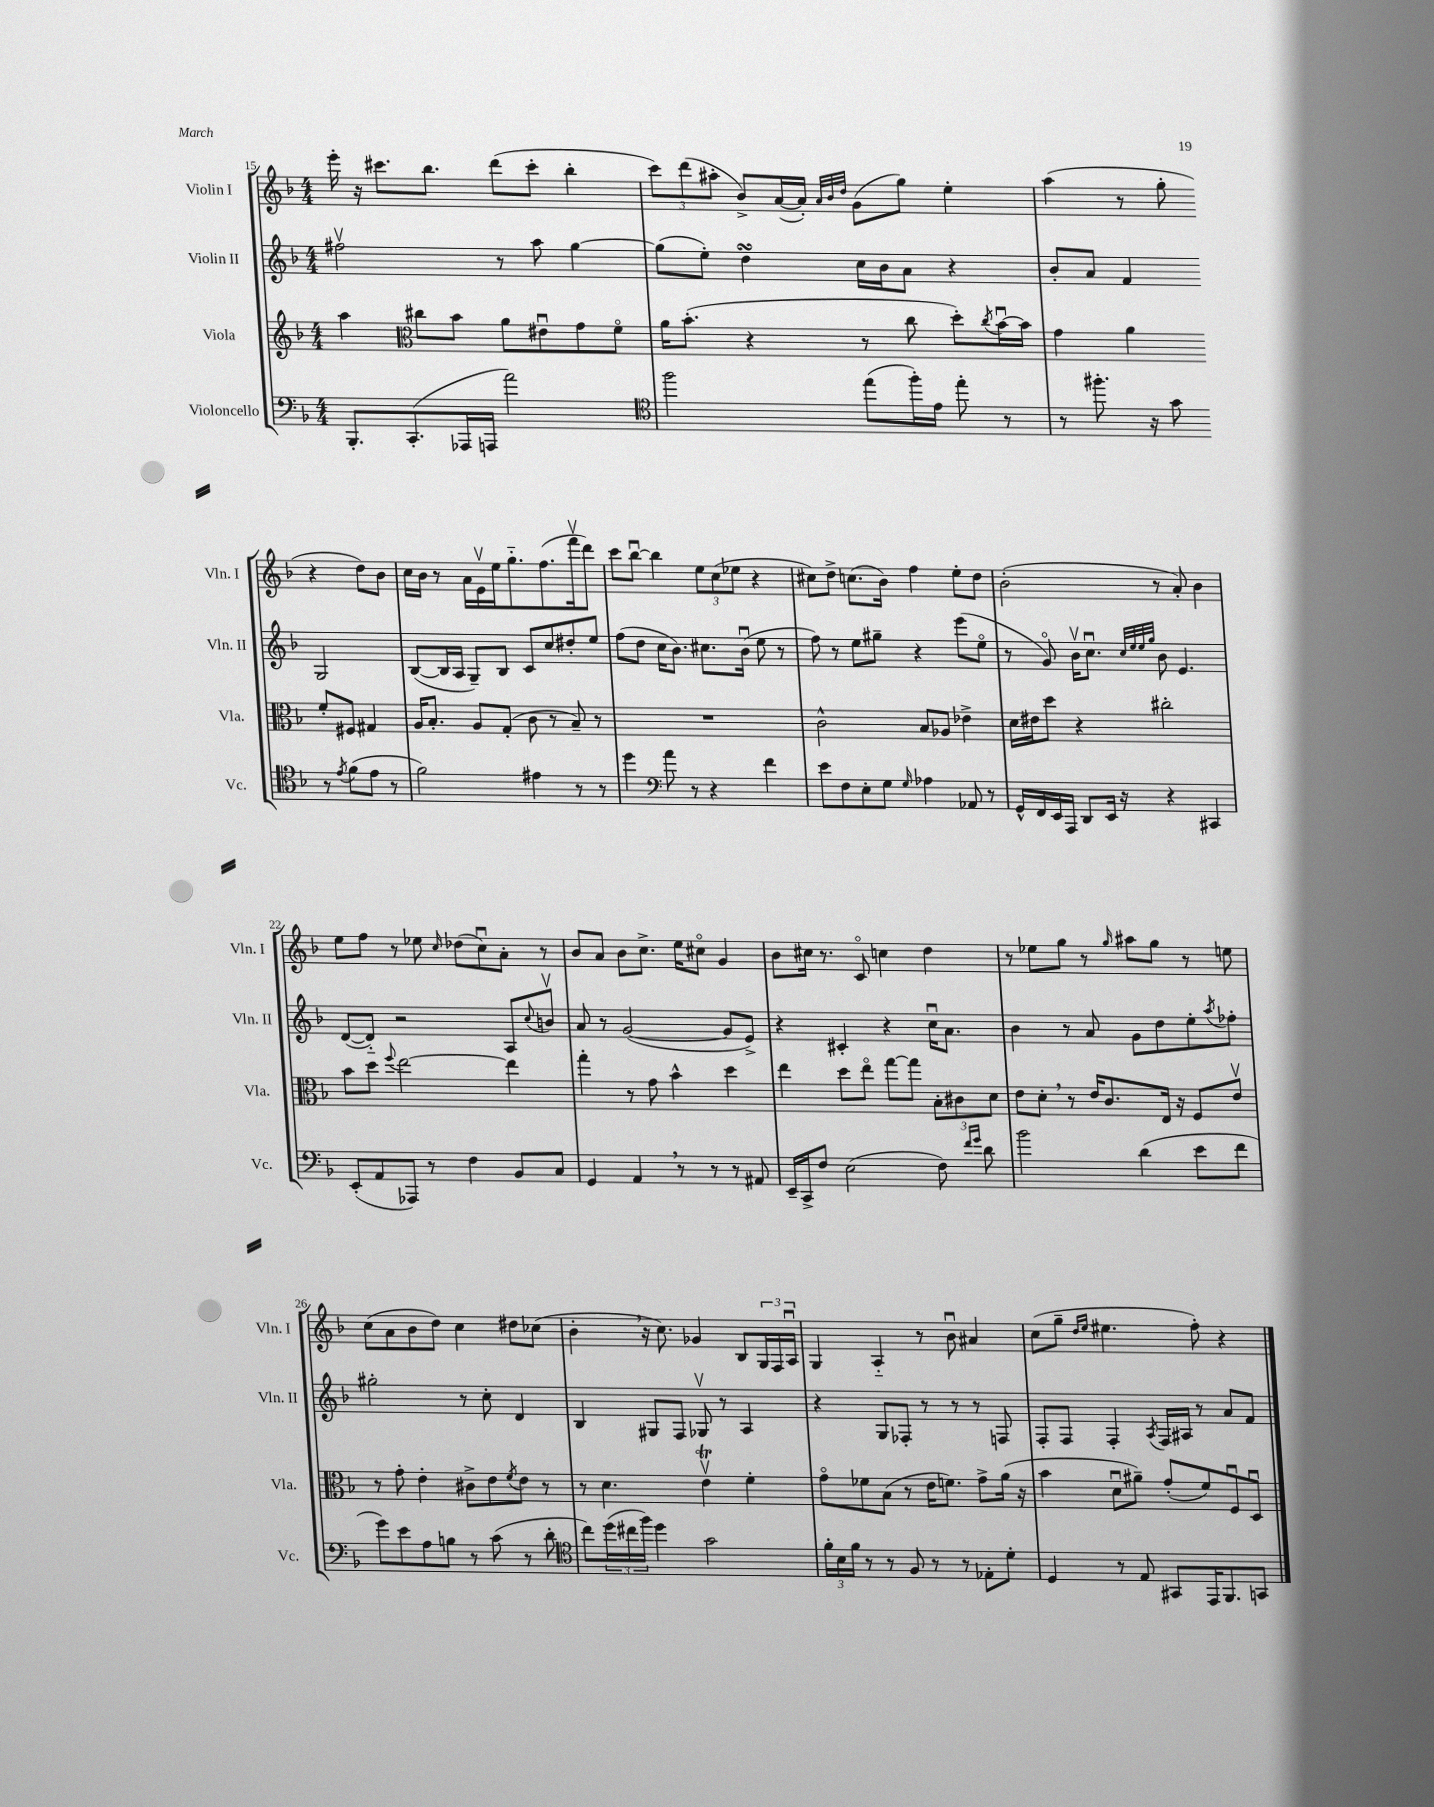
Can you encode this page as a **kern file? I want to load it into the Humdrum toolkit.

**kern	**kern	**kern	**kern
*part4	*part3	*part2	*part1
*staff4	*staff3	*staff2	*staff1
*I"Violoncello	*I"Viola	*I"Violin II	*I"Violin I
*I'Vc.	*I'Vla.	*I'Vln. II	*I'Vln. I
*clefF4	*clefG2	*clefG2	*clefG2
*k[b-]	*k[b-]	*k[b-]	*k[b-]
*M4/4	*M4/4	*M4/4	*M4/4
=15	=15	=15	=15
8.BBB-'/L	4aa\	2ff#Xv\	16eee'\
.	.	.	16r
.	.	.	8.ccc#X\L
(8.CC'/	.	.	.
*	*clefC3	*	*
.	8cc#X\L	.	.
.	.	.	8.bb-\J
16AAA-X/L	8b-\J	.	.
16AAAn/JJ	.	.	.
2a\)	8a\L	8r	(8ddd\L
.	8e#Xu\	8aa\	8ccc#'\J
.	8g\	[4gg\	4bb-'\
.	8f\J	.	.
=16	=16	=16	=16
*clefC4	*	*	*
2ff\	16a\KL	(8gg\L]	12ccc\L)
.	(8.b-'\J	.	.
.	.	.	(12ddd\
.	.	8ee'\J)	.
.	.	.	12aa#X'\J
.	4r	4ddsSSS\	8b-^/L)
.	.	.	([16a/L
.	.	.	16a'/JJ])
.	.	.	32qqa/LLL
.	.	.	32qqb-/
.	.	.	32qqdd/JJJ
(8ee\L	8r	16cc\LL	(8g\L
.	.	16b-\J	.
16ff'\L)	8cc\	8a\J	8gg\J)
16e\JJ	.	.	.
8ee'\	8dd'\L)	4r	4ee'\
.	8qcc/	.	.
8r	[16b-u\L	.	.
.	16b-\JJ]	.	.
=17	=17	=17	=17
8r	4g\	8b-'/L	(4aa\
8.ff#X'\	.	8a/J	.
.	4a\	4f/	8r
16r	.	.	.
8g\	.	.	8gg'\
8r	8f'/L	2G/	4r
8qe/	.	.	.
(8f\L	8F#X/J	.	.
8e\J	4G#X/	.	8dd\L)
8r	.	.	8b-\J
!!LO:LB:g=z
=18	=18	=18	=18
2f\)	16A/KL	([8B-/L	16cc\LL
.	8.B-'/J	.	16b-\JJ
.	.	16B-/L]	8r
.	.	16A/JJ	.
.	8A/L	8G~/L)	16a\LL
.	.	.	16ev\
.	(8G'/J	8B-/J	16ee\J
.	.	.	8.gg\
4e#X\	8c\	8c/L	.
.	8r	8cc/	(8.ff\
8r	8B-~/)	8dd#X'/	.
.	.	.	16fffv\k
8r	8r	8ee/J	8ddd\J)
=19	=19	=19	=19
4dd\	1r	(8ff\L	8ccc\L
.	.	8dd\J	[8bb-u\J
*clefF4	*	*	*
8a\	.	16cc\KL	4bb-\]
.	.	8.b-\J)	.
8r	.	.	.
4r	.	8.cc#X\L	12ee\L
.	.	.	(12cc\
.	.	.	12ee-X\J
.	.	(16b-u\Jk	.
4f\	.	8ee\	4r
.	.	8r	.
=20	=20	=20	=20
8e\L	2c^^\	8ff\)	8cc#X\L)
8F\	.	8r	8dd^\J
8E'\	.	8ee\L	(8.ccn\L
8G\J	.	8gg#X~\J	.
.	.	.	16b-\Jk)
16qqG/	.	.	.
4A-X\	8B-/L	4r	4ff\
.	8A-X/J	.	.
8AA-X/	4e-X^\	(8eee\L	8ee'\L
8r	.	8ee\J	8dd\J
=21	=21	=21	=21
16GG^^/LL	16d\LL	8r	(2b-'\
16FF/	16e#X\J	.	.
16EE/	8dd\J	8g/)	.
16AAA/JJ	.	.	.
8DD/L	4r	16b-v\KL	.
.	.	8.ccu\J	.
16EE/Jk	.	.	.
16r	.	.	.
.	.	32qqcc/LLL	.
.	.	32qqee/	.
.	.	32qqee/	.
.	.	32qqgg/JJJ	.
4r	2cc#X'\	8b-\	8r
.	.	4.e/	8a'/)
4CC#X/	.	.	4b-\
!!LO:LB:g=z
=22	=22	=22	=22
(8EE'/L	8b-\L	([8d/L	8ee\L
8AA/	8dd\J	8d/J])	8ff\J
.	8qqff/	.	.
8AAA-X/J)	[2ee\	2r	8r
8r	.	.	8ee-X\
.	.	.	16qqcc/
4F\	.	.	(8dd-X\L
.	.	.	8ccu\)
8BB-/L	4ee\]	8A/L	8a'\J
.	.	8qqcc/	.
8C/J	.	8bnv/J	8r
=23	=23	=23	=23
4GG/	4gg'\	8a/	8b-/L
.	.	8r	8a/J
4AA,/	8r	([2g/	8b-\L
.	8g\	.	8.cc^\J
8r	4b-^^\	.	.
.	.	.	16ee\KL
8r	.	.	8cc#X\J
8r	4dd\	8g/L]	4g/
8AA#X/	.	8e^/J)	.
=24	=24	=24	=24
16EE~/LL	4ee\	4r	8b-\L
16CC^/J	.	.	.
8F/J	.	.	16cc#X\Jk
.	.	.	8.r
(2E\	8dd\L	4c#X'/	.
.	8ee\J	.	8c/
.	[8gg\L	4r	4ccn\
.	8gg\J]	.	.
8F\)	12B-'\L	16ccu\KL	4dd\
.	.	8.a\J	.
.	12c#X\	.	.
16qqf/LL	.	.	.
16qqg/JJ	.	.	.
8d\	.	.	.
.	12d\J	.	.
=25	=25	=25	=25
2b-\	8e\L	4b-\	8r
.	8d',\J	.	8ee-X\L
.	8r	8r	8gg\J
.	16e/KL	8a/	8r
.	8.c/	.	.
.	.	.	16qqgg/
(4d\	.	8g\L	8aa#X\L
.	16E/Jk	8dd\	8gg\J
.	16r	.	.
8e\L	8F/L	8ee'\	8r
.	.	8qaa/	.
8f\J	8ev/J	8ff-X'\J	8een\
!!LO:LB:g=z
=26	=26	=26	=26
8g\L)	8r	2gg#X'\	(8cc\L
8e\	8g'\	.	8a\
8A\	4e'\	.	8b-\
8Bn\J	.	.	8dd\J)
8r	8c#X^\L	8r	4cc\
(8c\	8e\	8cc'\	.
.	8qf/	.	.
8r	8e\J	4d/	8dd#X\L
8d'\	8r	.	(8cc-X\J
=27	=27	=27	=27
*clefC4	*	*	*
8cc\L)	8r	4B-/	4b-',\
(24dd\L	4.d\	.	.
24cc#X\	.	.	.
24ff\JJ)	.	.	.
4dd\	.	8G#X/L	16r
.	.	.	8.cc\)
.	.	8F/J	.
2g\	4etv\	8G-Xv/	4g-X/
.	.	8r	.
.	4f'\	4A/	8B-/L
.	.	.	24G/L
.	.	.	24F/
.	.	.	24Au/JJ
=28	=28	=28	=28
24f'\LL	8g\L	4r	4G/
24B-\	.	.	.
24f\JJ	.	.	.
8r	8f-X\	.	.
8r	(8B-\J	8G/L	4A/
8F/	8r	8F-X'/J	.
8r	16e\KL	8r	8r
.	8.fn\J)	.	.
8r	.	8r	8b-u\
8E-X'\L	8g^\L	8r	4a#X/
8d'\J	(16a\Jk	8Fn/	.
.	16r	.	.
=29	=29	=29	=29
4D/	4b-\	8F'/L	(8cc\L
.	.	8F/J	8gg~\J
.	.	.	16qqdd/LL
.	.	.	16qqee/JJ
8r	8du\L	4F'/	4.ee#X\
8E/	8a#X~\J)	.	.
.	.	8qA/	.
8GG#X/L	(8g'/L	16F/LL	.
.	.	16A#X/JJ	.
16EE/K	8f/)	8r	8ff'\)
8.FF/	.	.	.
.	8Fu/	8a/L	4r
8GGn/J	8Du/J	8f/J	.
==	==	==	==
*-	*-	*-	*-
